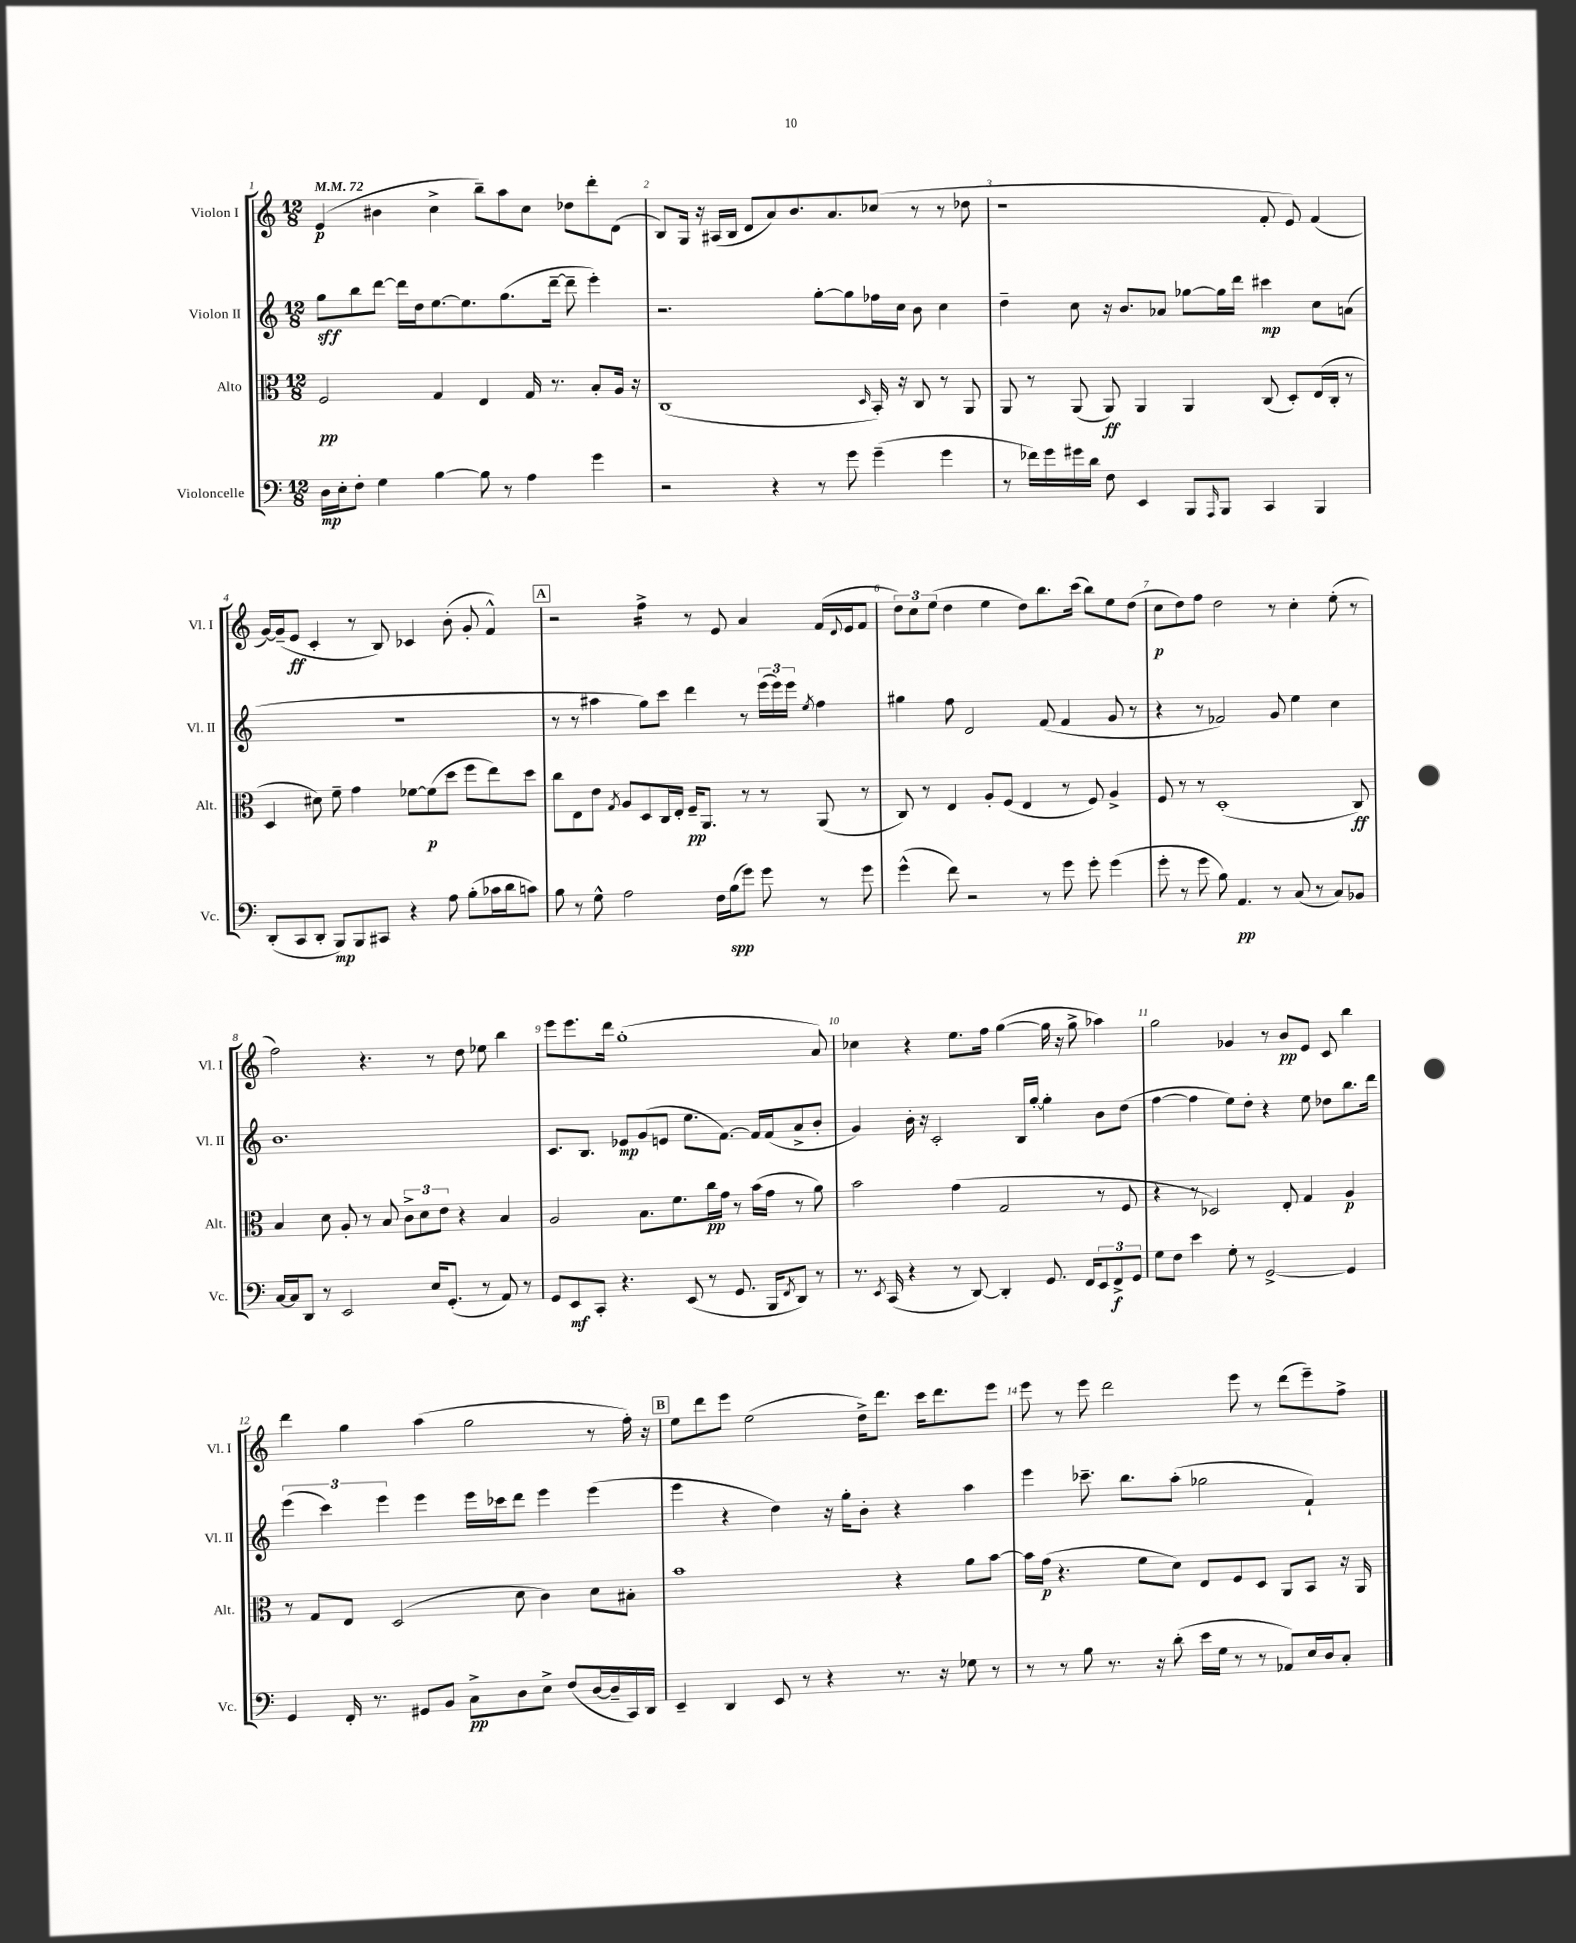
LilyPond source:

<<
\new StaffGroup <<
\new Staff = "s0" \with { instrumentName = "Violon I" shortInstrumentName = "Vl. I" } {
    \clef treble \key c \major \numericTimeSignature \time 12/8 \tempo 4 = 72
    e'4\p( bis'4 c''4-> b''8--) a''8 c''8 des''8 d'''8-. d'8( |
    b8) g16 r16 ais16( b16 d'8 a'8) b'8. a'8. ces''8( r8 r8 des''8 |
    r1 f'8-. e'8) f'4( |
    g'16~) g'16--( e'8\ff c'4-. r8 b8) ces'4 b'8-.( g'8-. f'4-^) |
    \mark \markup { \box "A" } r2 f''4:16-> r8 e'8 a'4 f'16( \appoggiatura { d'8 } e'16 f'8 |
    \tuplet 3/2 { d''8) c''8 e''8( } d''4 e''4 d''8) b''8. c'''16( b''8) e''8 d''8( |
    c''8\p d''8) f''8 d''2 r8 c''4-. e''8-.( r8 |
    f''2) r4. r8 d''8 ees''8 b''4 |
    e'''8 e'''8. d'''16 g''1-.( a'8) |
    ces''4 r4 e''8. f''16 g''4~( g''16 r16 g''8-> aes''4) |
    g''2 ges'4 r8 b'8\pp e'8 c'8 b''4 |
    d'''4 g''4 a''4( g''2 r8 f''16-.) r16 |
    \mark \markup { \box "B" } e''8 d'''8 e'''8 e''2( d''16->) d'''8. c'''16 d'''8. e'''8 |
    e'''8 r8 e'''8 d'''2 e'''8 r8 d'''8( e'''8--) f''8-> \bar "|." |
}
\new Staff = "s1" \with { instrumentName = "Violon II" shortInstrumentName = "Vl. II" } {
    \clef treble \key c \major \numericTimeSignature \time 12/8
    g''8\sff b''8 d'''8~ d'''16 d''16 e''8.~ e''8. g''8.( d'''16~-- d'''8-- e'''4-.) |
    r2. g''8~-. g''8 fes''16 c''16 b'8 c''4 |
    d''4-- c''8 r16 b'8. aes'8 ges''8~ ges''16 d'''16 cis'''4\mp c''8 a'8( |
    R1. |
    \mark \markup { \box "A" } r8 r8 ais''4 g''8) c'''8 d'''4 r8 \tuplet 3/2 { e'''16( e'''16) e'''16 } \acciaccatura { e''8 } f''4 |
    gis''4 f''8 d'2 f'8( f'4 g'8 r8 |
    r4 r8 fes'2) g'8 e''4 c''4 |
    b'1. |
    c'8. b8. ees'8\mp g'8( e'8 e''8. f'8.~) f'16 f'16( a'8-> b'8-. |
    g'4) b'16-. r16 c'2-. b16 g''16~-. g''4-. b'8 d''8( |
    f''4~ f''4 e''8) d''8-. r4 e''8 des''8 b''8. d'''16 |
    \tuplet 3/2 { e'''4( c'''4) e'''4 } e'''4 e'''16 ces'''16 d'''8 e'''4 e'''4( |
    \mark \markup { \box "B" } e'''4 r4 d''4) r16 g''16-. b'8-. r4 a''4 |
    e'''4 ces'''8.-- b''8. a''8-.( ges''2 f'4-!) \bar "|." |
}
\new Staff = "s2" \with { instrumentName = "Alto" shortInstrumentName = "Alt." } {
    \clef alto \key c \major \numericTimeSignature \time 12/8
    f2\pp g4 e4 g16 r8. b8-. a16 r16 |
    c1( \grace { d16 } b,16-.) r16 c8 r8 a,8 |
    a,8 r8 a,8( a,8\ff) a,4 a,4 c8( d8-.) e16( c16-. r8 |
    d4 dis'8) f'8-- g'4 fes'8~ fes'8\p( d''8 f''8 e''8) d''8 |
    \mark \markup { \box "A" } c''8 e8 e'8 \acciaccatura { g8 } a8 d8 c16 e16-. f16--\pp a,8. r8 r8 a,8( r8 |
    c8) r8 e4 a8-. f8( e4 r8 f8) a4-> |
    f8 r8 r8 d1-.( c8\ff) |
    b4 d'8 a8-. r8 b8 \tuplet 3/2 { c'8-> d'8 e'8 } r4 b4 |
    a2 b8. f'8. c''16\pp g'16 r8 b'16( g'16 r8 a'8) |
    b'2 g'4( g2 r8 f8 |
    r4 r8 des2) e8-. g4 a4\p |
    r8 g8 e8 d2( d'8 c'4) d'8 bis8-. |
    \mark \markup { \box "B" } b'1 r4 a'8 b'8~ |
    b'16 g'16\p( r4. f'8 d'8) e8 f8 d8 a,8 b,8 r16 a,16 \bar "|." |
}
\new Staff = "s3" \with { instrumentName = "Violoncelle" shortInstrumentName = "Vc." } {
    \clef bass \key c \major \numericTimeSignature \time 12/8
    d16\mp e16-. f8-. g4 b4~ b8 r8 a4 g'4 |
    r2 r4 r8 g'8 g'4--( g'4 |
    r8 fes'16) g'16 gis'16 d'16 f8 e,4 b,,8 \grace { a,,16 } b,,8 c,4 b,,4 |
    d,8-.( c,8 d,8-. b,,8\mp) b,,8 cis,8 r4 a8 b8-.( ces'16 d'16 c'8) |
    \mark \markup { \box "A" } b8 r8 g8-^ a2 f16 b16\spp( g'8) g'8 r8 g'8 |
    g'4-^( f'8) r2 r8 g'8 g'8-. g'4( |
    g'8-. r8 g'8 b8) a,4.\pp r8 c8( r8 c8) bes,8 |
    c16~ c16 d,8 r8 e,2 e16 g,8.-.( r8 a,8) r8 |
    g,8 e,8\mf c,8-. r4. e,8( r8 g,8. b,,16 \acciaccatura { f,8 } d,8) r8 |
    r8. \acciaccatura { e,8 } c,16( r4 r8 d,8~) d,4-. g,8. f,16 \tuplet 3/2 { e,8 f,8->\f g,8 } |
    g8 f8 e'4 g8-. r8 g,2~-> g,4 |
    g,4 f,16-. r8. gis,8 b,8 c8->\pp d8 e8-> f8( d16~ d16-- c,16) d,16 |
    \mark \markup { \box "B" } e,4-- d,4 e,8 r8 r4 r8. r16 ges8 r8 |
    r8 r8 b8 r8. r16 d'8-.( e'16 g16 r8 r8 aes,8) e16 d16 c8-. \bar "|." |
}
>>
>>
\layout { \context { \Score \override BarNumber.break-visibility = ##(#f #t #t) barNumberVisibility = #all-bar-numbers-visible } }
